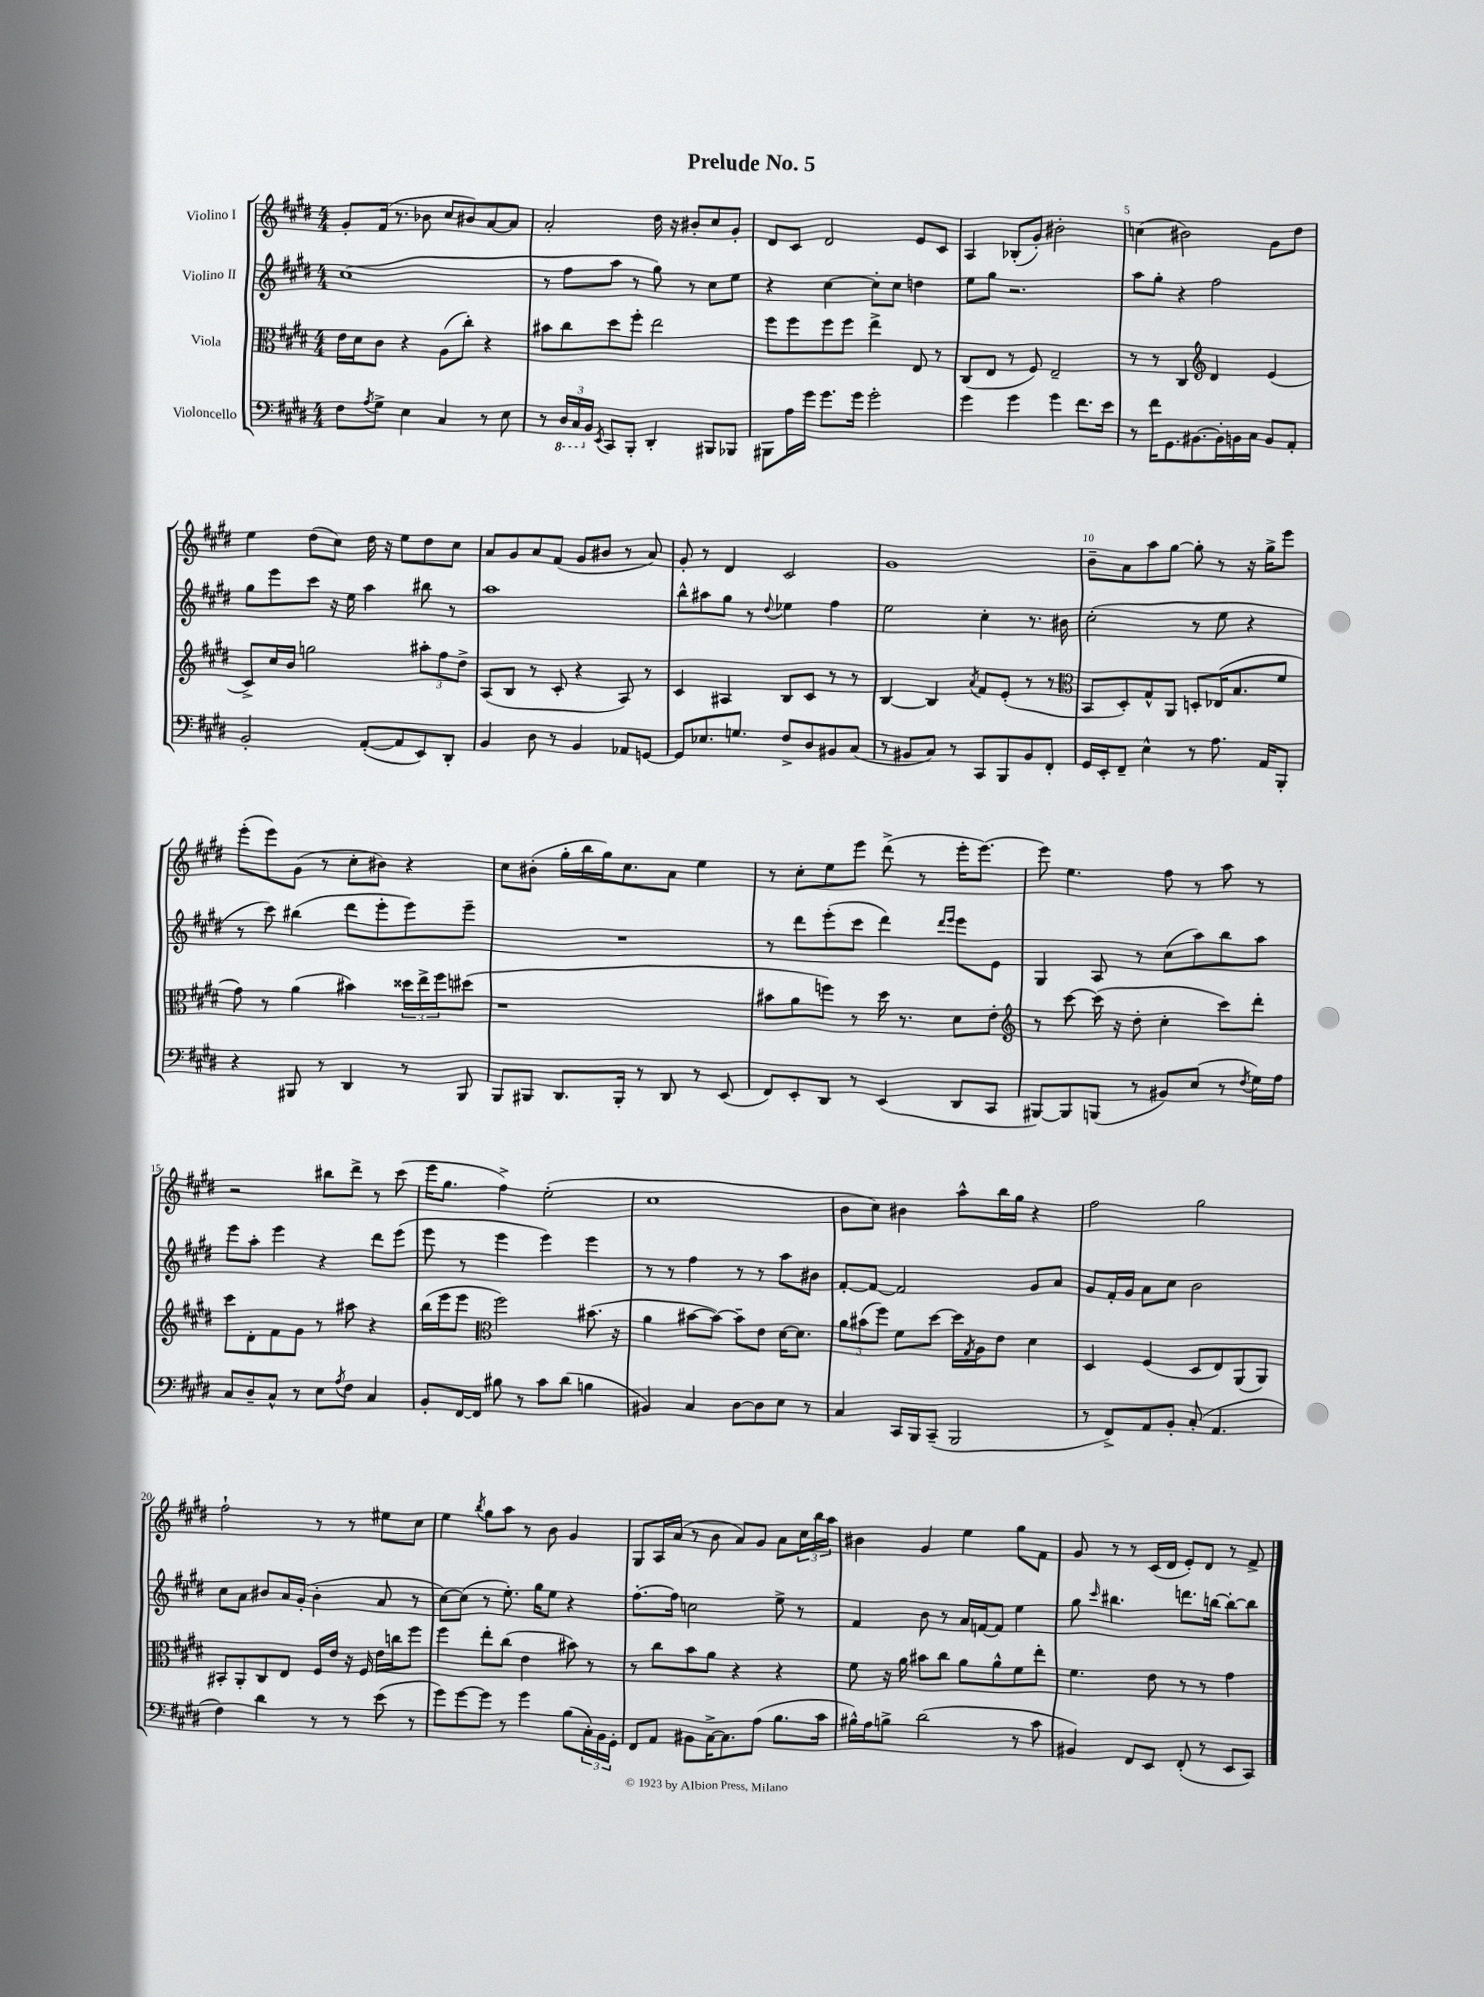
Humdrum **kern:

**kern	**kern	**kern	**kern
*staff4	*staff3	*staff2	*staff1
*clefF4	*clefC3	*clefG2	*clefG2
*k[f#c#g#d#]	*k[f#c#g#d#]	*k[f#c#g#d#]	*k[f#c#g#d#]
*M4/4	*M4/4	*M4/4	*M4/4
8F#	16e	(1cc#	8g#'
.	16d#	.	.
8qA	.	.	.
8G#^	8c#	.	(16f#
.	.	.	8.r
4E	4r	.	.
.	.	.	8b-
4C#	(8A	.	8cc#
.	8cc#')	.	8b#)
8r	4r	.	[8a
8E	.	.	8a]
=	=	=	=
8r	8b#	8r	2a'
24DD#	8cc#	8ff#	.
24CC#	.	.	.
24BB	.	.	.
8qEE	.	.	.
8CC#	8dd#	8aa	.
8BBB'	8ff#'	8r	.
4DD#'	2ee	8gg#)	16dd#
.	.	.	16r
.	.	8r	8b#'
8BBB#	.	8cc#	8cc#
8BBB-	.	8ee	8g#'
=	=	=	=
8BBB#	8ff#	4r	8d#
16A	8ff#	.	8c#
16g#	.	.	.
8.g#	8ff#	[4cc#	2d#
.	8ff#	.	.
16g#	.	.	.
2g#'	4ee^	8cc#']	.
.	.	8cc#	.
.	8E	4dd	8e
.	8r	.	8c#
=	=	=	=
4g#	(8C#	8ee	4A
.	8E	8gg#	.
4g#	8r	2.r	(8B-'
.	8F#)	.	8g#')
4g#	2E~	.	2b#'
8.f#	.	.	.
16e	.	.	.
=	=	=	=
8r	8r	8aa	(4cc
16f#	8r	8gg#'	.
8.GG#	.	.	.
.	4C#	4r	2b#)
[8.BB#	.	.	.
*	*clefG2	*	*
.	4d#	2ff#	.
16BB#']	.	.	.
16BB	.	.	.
16C#	.	.	.
8BB	(4e	.	8g#
8AA'	.	.	8dd#
=	=	=	=
2BB'	8c#^)	8gg#	4ee
.	16cc#	8eee	.
.	16b	.	.
.	2gg	8ccc#	(8dd#
.	.	16r	8cc#)
.	.	16ee	.
([8AA'	.	4aa	16dd#
.	.	.	16r
8AA]	.	.	8ee
8EE)	12aa#'	8bb#	8dd#
.	12ff#	.	.
8DD#'	.	8r	8cc#
.	12dd#^	.	.
=	=	=	=
4BB	(8A	1aa	8a
.	8B	.	8g#
8D#	8r	.	8a
8r	8c#'	.	(8f#
4BB	4r	.	8g#
.	.	.	8b#
8AA-	8A)	.	8r
[8GG	8r	.	8a)
=	=	=	=
8GG]	4c#	8bb^^	8g#'
8.E-	.	8aa#	8r
.	4A#	8gg#	4d#
8.G	.	.	.
.	.	8r	.
.	.	8qqdd#	.
8F#^	8B	4ee-	2c#
8D#	8c#	.	.
8BB#	8r	4ff#	.
(8C#	8r	.	.
=	=	=	=
8r	[4B	2ee	1g#
8BB#	.	.	.
8C#)	4B]	.	.
8r	.	.	.
.	8qa	.	.
8CC#	8f#	4cc#'	.
8BBB	(8e'	.	.
8BB#	8r	8.r	.
8FF#'	8r	.	.
.	.	16b#	.
=	=	=	=
*	*clefC3	*	*
16GG#	8BB	(2cc#'	8b~
16EE'	.	.	.
8FF#~	8D#')	.	8a
4E^^	8G#^^	.	8aa
.	8AA	.	[8gg#
8r	8D'	8r	8gg#']
8.A	(16E-	8ee	8r
.	8.B	.	.
.	.	4r	16r
16AA	.	.	16gg#^
8BBB'	8f#	.	8eee
=	=	=	=
4r	8g#)	8r	(8eee'
.	8r	8ccc#)	8eee)
8BBB#	(4a	(4bb#	(8g#
8r	.	.	8r
4DD#	4b#)	8ddd#	8cc#'
.	.	8eee'	8b#)
8r	24dd##	8eee)	4r
.	24ee^	.	.
.	24ff#	.	.
8BBB#	(8dd#	8eee~	.
=	=	=	=
8BBB	1r	1r	8cc#
8BBB#	.	.	(8b#'
8.DD#	.	.	16gg#'
.	.	.	16bb
.	.	.	16gg#)
16BBB#'	.	.	8.cc#
8r	.	.	.
8DD#	.	.	8a
8r	.	.	4ee
(8EE	.	.	.
=	=	=	=
8FF#)	8b#	8r	8r
8EE'	8a	8ddd#	8cc#'
8DD#	8ff)	(8eee'	8ee
8r	8r	8ccc#	8eee
(4EE	16dd#	4ddd#)	(8ddd#^
.	8.r	.	.
.	.	.	8r
.	.	16qqddd#	.
.	.	16qqeee	.
8DD#	8d#	8eee	16eee'
.	.	.	[8.eee)
8CC#	8e'	8e	.
=	=	=	=
*	*clefG2	*	*
[8BBB#)	8r	4G#	8eee]
8BBB#]	[8ccc#	.	4.ee
(8BBB	(16ccc#]	8A	.
.	16r	.	.
8r	8dd#'	8r	.
8BB#)	4cc#'	(8cc#	8ff#
(8E	.	8aa)	8r
8r	8ccc#)	8bb	8aa
8qF#	.	.	.
16G#)	8ddd#'	8aa	8r
16A	.	.	.
=	=	=	=
8C#	8ccc#	8eee	2r
8D#~	8d#'	8aa'	.
8C#^^	8f#	4eee	.
8r	8g#	.	.
8E	8r	4r	8bb#
8qA	.	.	.
8F#	8aa#	.	8ddd#^
4C#	4r	8ddd#	8r
.	.	(8eee	(8ccc#
=	=	=	=
8BB'	(16bb	8eee	16eee
.	16eee	.	8.gg#
[16FF#	8eee	8r	.
16FF#]	.	.	.
*	*clefC3	*	*
8B#	2ff#)	4eee	4ff#^)
8r	.	.	.
8c#	.	4eee)	(2ee'
(8d#	.	.	.
4B	(8.b#	4eee	.
.	16r	.	.
=	=	=	=
4BB#)	4a	8r	1cc#
.	.	8r	.
4C#	[8b#	4ff#	.
.	8b#_)	.	.
[8D#	8b#~]	8r	.
8D#]	8e	8r	.
8E	[16d#	8aa	.
.	8.d#]	.	.
8r	.	8b#	.
=	=	=	=
4C#	12a	[8f#'	8b
.	(12b#	.	.
.	.	8f#_	8cc#)
.	12ff#)	.	.
16CC#	8f#	2f#]	4b#
16BBB	.	.	.
(8CC#~	[8dd#	.	.
2BBB	16dd#]	.	8aa^^
.	8qG#	.	.
.	16A	.	.
.	8e	.	16bb
.	.	.	16gg#
.	4d#	8g#	4r
.	.	8a	.
=	=	=	=
8r	4D#	8g#	2ff#
8FF#^)	.	16f#'	.
.	.	16g#	.
8AA	(4F#	8a	.
8BB'	.	8cc#	.
(8C#'	8D#	2b	2gg#
4.AA	8E)	.	.
.	(8AA	.	.
.	8AA)	.	.
=	=	=	=
4F#)	8BB#'	8cc#	2ff#`
.	8AA'	8a	.
4d#	8C#	8b#	.
.	8E	16a	.
.	.	(16g#'	.
8r	16F#	4b#'	8r
.	16e	.	.
8r	16r	.	8r
.	16F#	.	.
(8e	16e	8a	8ee#
.	16cc	.	.
8r	8ff#	8r	8cc#
=	=	=	=
8g#)	4ff#	[8cc#)	4ee
[8g#	.	(8cc#]	.
.	.	.	8qbb
8g#]	8ee'	8r	8gg#
8r	(8cc#	8.ee')	8aa
4g#	4e	.	8r
.	.	16gg#	.
.	.	8ee	8b
(8B	8b#)	4r	4g#
24C#')	8r	.	.
24BB	.	.	.
24GG#'	.	.	.
=	=	=	=
8FF#	8r	[8.ff#'	8G#
8AA	8cc#	.	16A
.	.	16ff#]	(16a
8BB#	8b	2cc	8r
[16C#^	8a	.	8b
8.C#]	.	.	.
.	4r	.	8a)
(8A	.	.	8g#
8.B	4r	8ee^	8a
.	.	8r	24cc#
.	.	.	24bb
16c#	.	.	.
.	.	.	24aa
=	=	=	=
16B#^^)	8f#	4f#	4b#
16A	.	.	.
8B^	16r	.	.
.	16a	.	.
(2d#	8b#	8b	4g#
.	8cc#	8r	.
.	8a	16a	4ee
.	.	[16f	.
.	8a^^	8f]	.
8r	8f#	4ee	8gg#
8c#	8ee'	.	8f#
=	=	=	=
4BB#)	4.f#	8gg#	8g#
.	.	16qqccc#	.
.	.	4.bb#	8r
8FF#	.	.	8r
8EE	8e	.	(16c#
.	.	.	16d#
(8FF#'	8r	8.ddd	8e')
8r	8r	.	8d#
.	.	[16bb	.
8EE	4g#	8bb'_	8r
8CC#)	.	8bb]	8f#^
==	==	==	==
*-	*-	*-	*-
